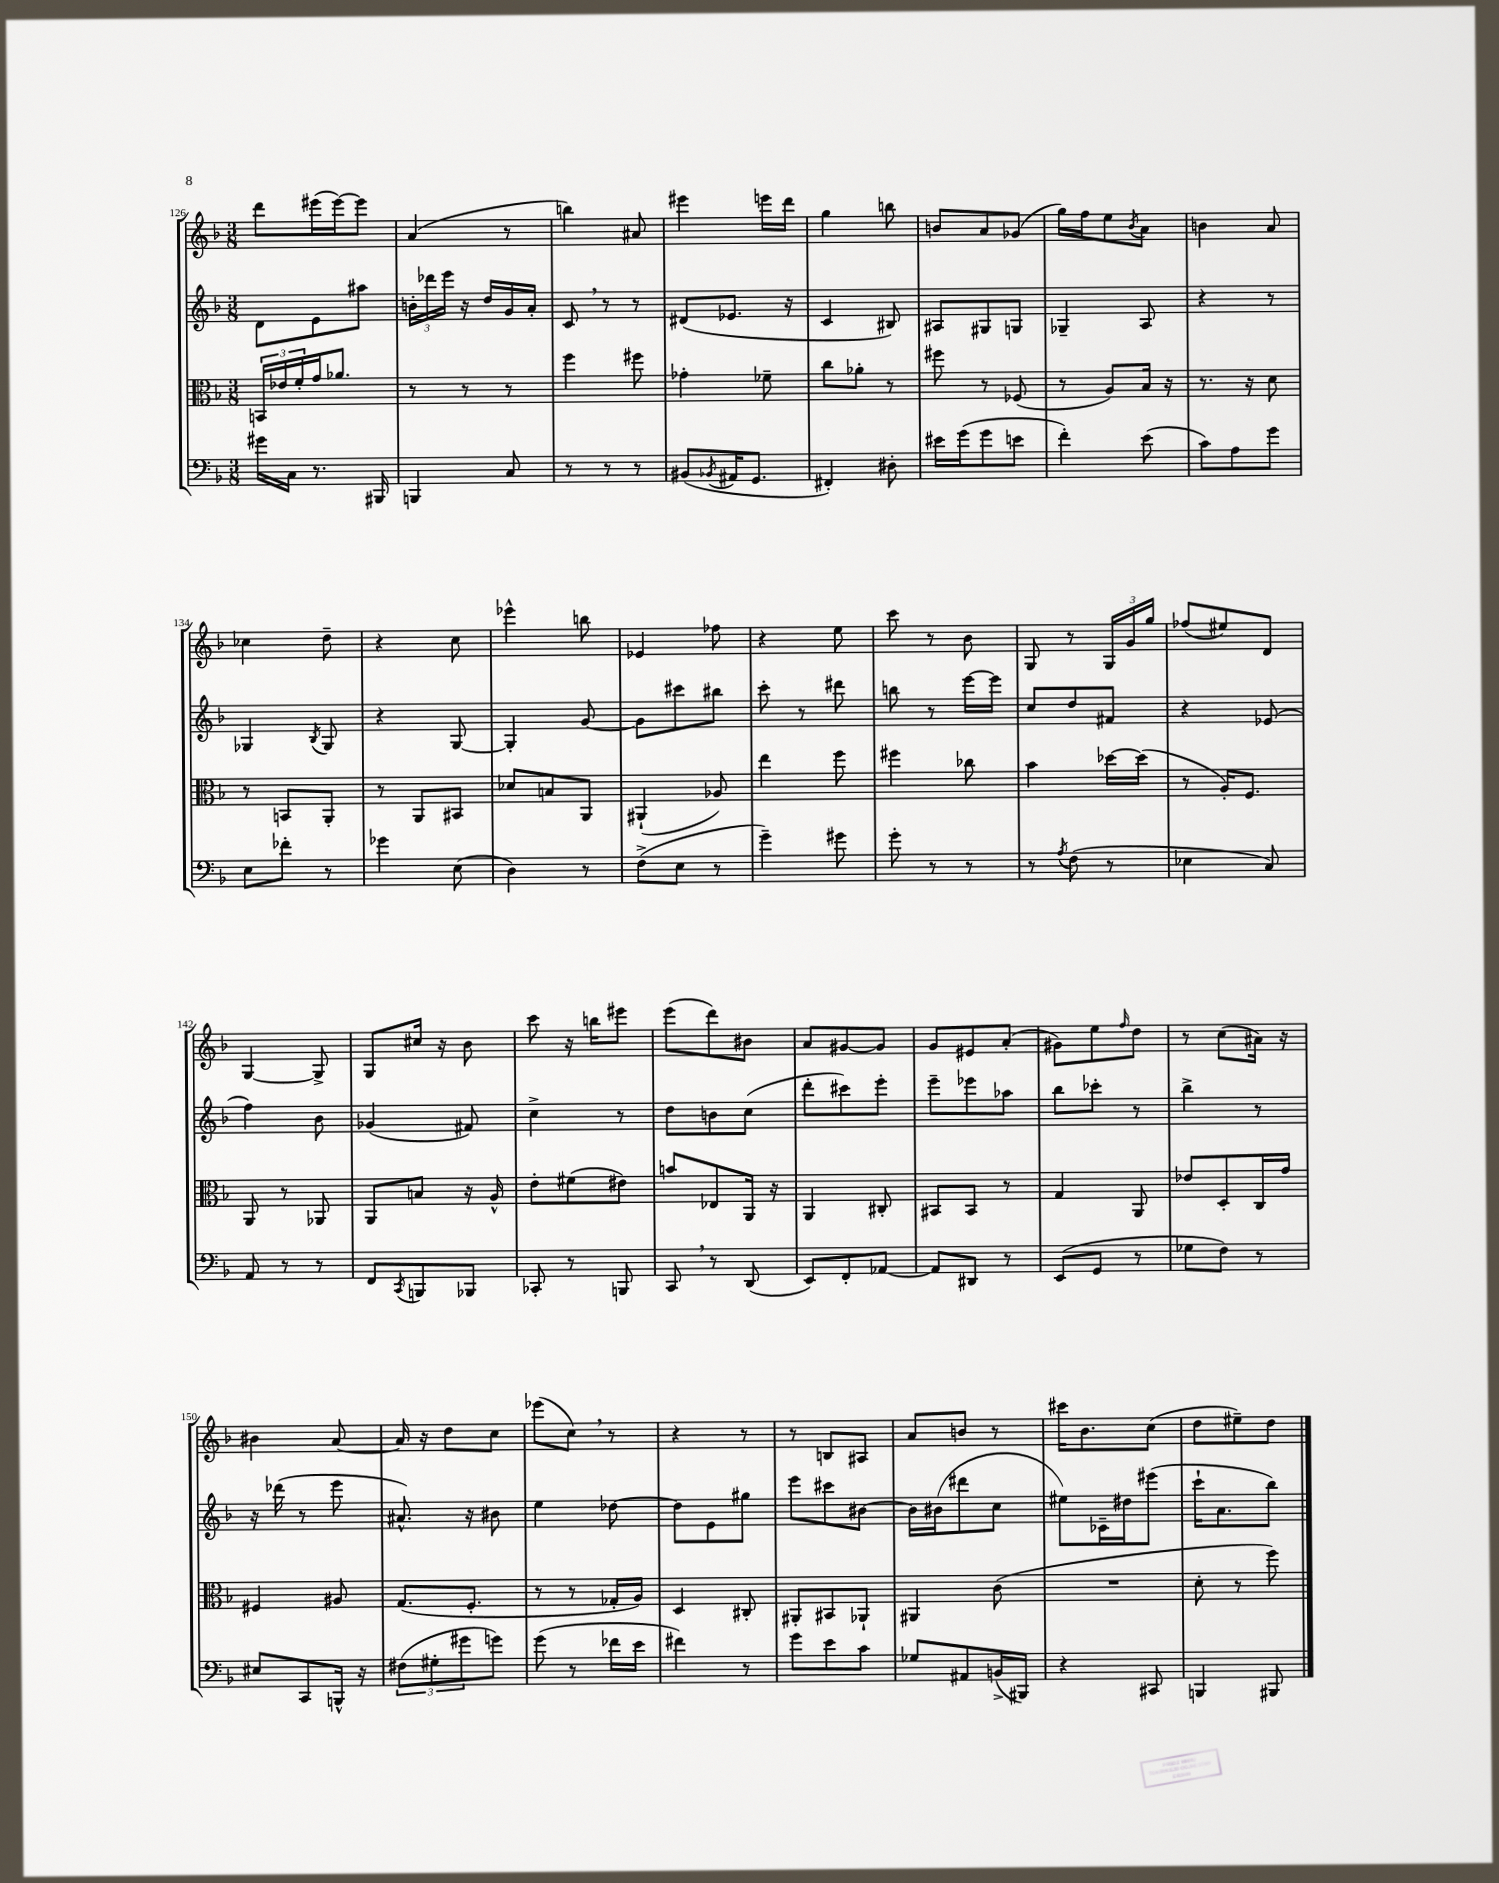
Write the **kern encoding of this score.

**kern	**kern	**kern	**kern
*staff4	*staff3	*staff2	*staff1
*clefF4	*clefC3	*clefG2	*clefG2
*k[b-]	*k[b-]	*k[b-]	*k[b-]
*M3/8	*M3/8	*M3/8	*M3/8
16g#\LL	24BB/LL	8d\L	8ddd\L
.	24e-/	.	.
16C\JJ	.	.	.
.	24f'/	.	.
8.r	16g/J	8e\	(16eee#\L
.	8.a-/J	.	[16eee#\J)
.	.	8aa#\J	8eee#\]J
16BBB#/	.	.	.
=	=	=	=
4BBB/	8r	24b'\LL	(4a/
.	.	24ddd-\	.
.	.	24eee\JJ	.
.	8r	16r	.
.	.	16dd/LL	.
8C/	8r	16g/	8r
.	.	16a'/JJ	.
=	=	=	=
8r	4ff\	8c/	4bb\)
8r	.	8r	.
8r	8ff#\	8r	8a#/
=	=	=	=
(8BB#/L	4g-'\	(8d#/L	4eee#\
8qBB-/	.	.	.
16AA#/K	.	8.e-/J	.
8.GG/J	.	.	.
.	8f-~\	.	16eee\LL
.	.	16r	16ddd\JJ
=	=	=	=
4FF#'/)	8cc\L	4c/	4gg\
.	8a-'\J	.	.
8D#'\	8r	8B#/)	8bb\
=	=	=	=
16e#\LL	8ff#\	8A#/L	8b/L
(16g\J	.	.	.
8g\	8r	8G#/	8a/
8e\J	(8F-/	8G/J	(8g-/J
=	=	=	=
4f'\)	8r	4G-~/	16gg\LL)
.	.	.	16ff\J
.	8A/L)	.	8ee\
.	.	.	8qb-/
(8e\	16B-/Jk	8A/	8a\J
.	16r	.	.
=	=	=	=
8c\L)	8.r	4r	4b\
8A\	.	.	.
.	16r	.	.
8g\J	8d\	8r	8a/
=	=	=	=
8E\L	8r	4G-/	4cc-\
8f-'\J	8BB/L	.	.
.	.	8qB-/	.
8r	8AA'/J	8G-/	8dd~\
=	=	=	=
4g-\	8r	4r	4r
.	8AA/L	.	.
(8E\	8BB#/J	[8G/	8cc\
=	=	=	=
4D\)	8d-/L	4G'/]	4eee-^^\
.	8B/	.	.
8r	8AA/J	[8g/	8bb\
=	=	=	=
(8F^\L	(4AA#`/	8g\]L	4e-/
8E\J	.	8ccc#\	.
8r	8A-/)	8bb#\J	8ff-\
=	=	=	=
4g~\)	4ee\	8ccc'\	4r
.	.	8r	.
8g#\	8ff\	8ddd#\	8ee\
=	=	=	=
8g'\	4ff#\	8bb\	8ccc\
8r	.	8r	8r
8r	8cc-\	[16eee\LL	8b-\
.	.	16eee\]JJ	.
=	=	=	=
8r	4b-\	8cc/L	8G/
8qA/	.	.	.
(8F\	.	8dd/	8r
8r	[16dd-\LL	8f#/J	24G/LL
.	.	.	24g/
.	(16dd-\]JJ	.	.
.	.	.	24gg/JJ
=	=	=	=
4E-\	8r	4r	(8ff-/L
.	16A'/LK)	.	8ee#/)
.	8.F/J	.	.
8C/)	.	(8e-/	8d/J
=	=	=	=
8AA/	8AA/	4ff\)	[4G/
8r	8r	.	.
8r	8AA-/	8b-\	8G^/]
=	=	=	=
8FF/L	8AA/L	(4g-/	8G/L
8qCC/	.	.	.
8BBB/	8B/J	.	16cc#/Jk
.	.	.	16r
8BBB-/J	16r	8f#/)	8b-\
.	16A^^/	.	.
=	=	=	=
8CC-'/	8e'\L	4cc^\	8ccc\
8r	(8f#\	.	16r
.	.	.	16bb\LK
8BBB/	8e#\J)	8r	8eee#\J
=	=	=	=
8CC/	8b/L	8dd\L	(8eee\L
8r	8E-/	8b\	8ddd\)
(8DD/	16AA/Jk	(8cc\J	8b#\J
.	16r	.	.
=	=	=	=
8EE/L)	4AA/	8ddd'\L	8a/L
8FF'/	.	8ccc#\)	[8g#/
[8AA-/J	8C#'/	8eee'\J	8g#/]J
=	=	=	=
8AA-/]L	8BB#/L	8eee~\L	8g/L
8DD#/J	8BB#/J	8eee-\	8e#/
8r	8r	8aa-\J	(8a'/J
=	=	=	=
(8EE/L	4G/	8bb-\L	8g#\L)
8GG/J	.	8ccc-'\J	8ee\
.	.	.	16qqff/
8r	8AA/	8r	8dd\J
=	=	=	=
8G-\L	8e-/L	4bb-^\	8r
8F\J)	8D'/	.	(8cc\L
8r	16C/L	8r	16a#\Jk)
.	16g/JJ	.	16r
=	=	=	=
8E#/L	4F#/	16r	4b#\
.	.	(16ddd-\	.
8CC/	.	8r	.
16BBB^^/Jk	8A#/	8eee\	[8a/
16r	.	.	.
=	=	=	=
(12F#\L	(8.G/L	8.a#^^/)	16a/]
.	.	.	16r
12G#'\	.	.	.
.	.	.	8dd\L
12g#\	.	.	.
.	8.F'/J	16r	.
8g\J)	.	8b#\	8cc\J
=	=	=	=
(8g\	8r	4ee\	(8eee-\L
8r	8r	.	8cc\J)
16f-\LL	16G-'/LL	[8dd-\	8r
16e\JJ	16A/JJ)	.	.
=	=	=	=
4f#\)	4D/	8dd-\]L	4r
.	.	8e\	.
8r	8C#'/	8gg#\J	8r
=	=	=	=
8g\L	8AA#'/L	8eee\L	8r
8e\	8BB#/	8ccc#\	8B/L
8c\J	8AA-`/J	[8b#\J	8A#/J
=	=	=	=
8G-/L	4AA#/	16b#\]LL	8a/L
.	.	(16b#\J	.
8AA#/	.	8ddd#\	8b/J
(16BB^/L	(8c\	8cc\J	8r
16BBB#/JJ)	.	.	.
=	=	=	=
4r	4.r	8ee#\L)	16ccc#\LK
.	.	.	8.b-\
.	.	16c-~\L	.
.	.	16dd#\J	.
8CC#/	.	(8eee#\J	(8cc\J
=	=	=	=
4BBB/	8d'\	16ccc`\LK	8dd\L
.	.	8.a\	.
.	8r	.	8ee#~\)
8BBB#/	8ff\)	8bb-\J)	8dd\J
==	==	==	==
*-	*-	*-	*-
